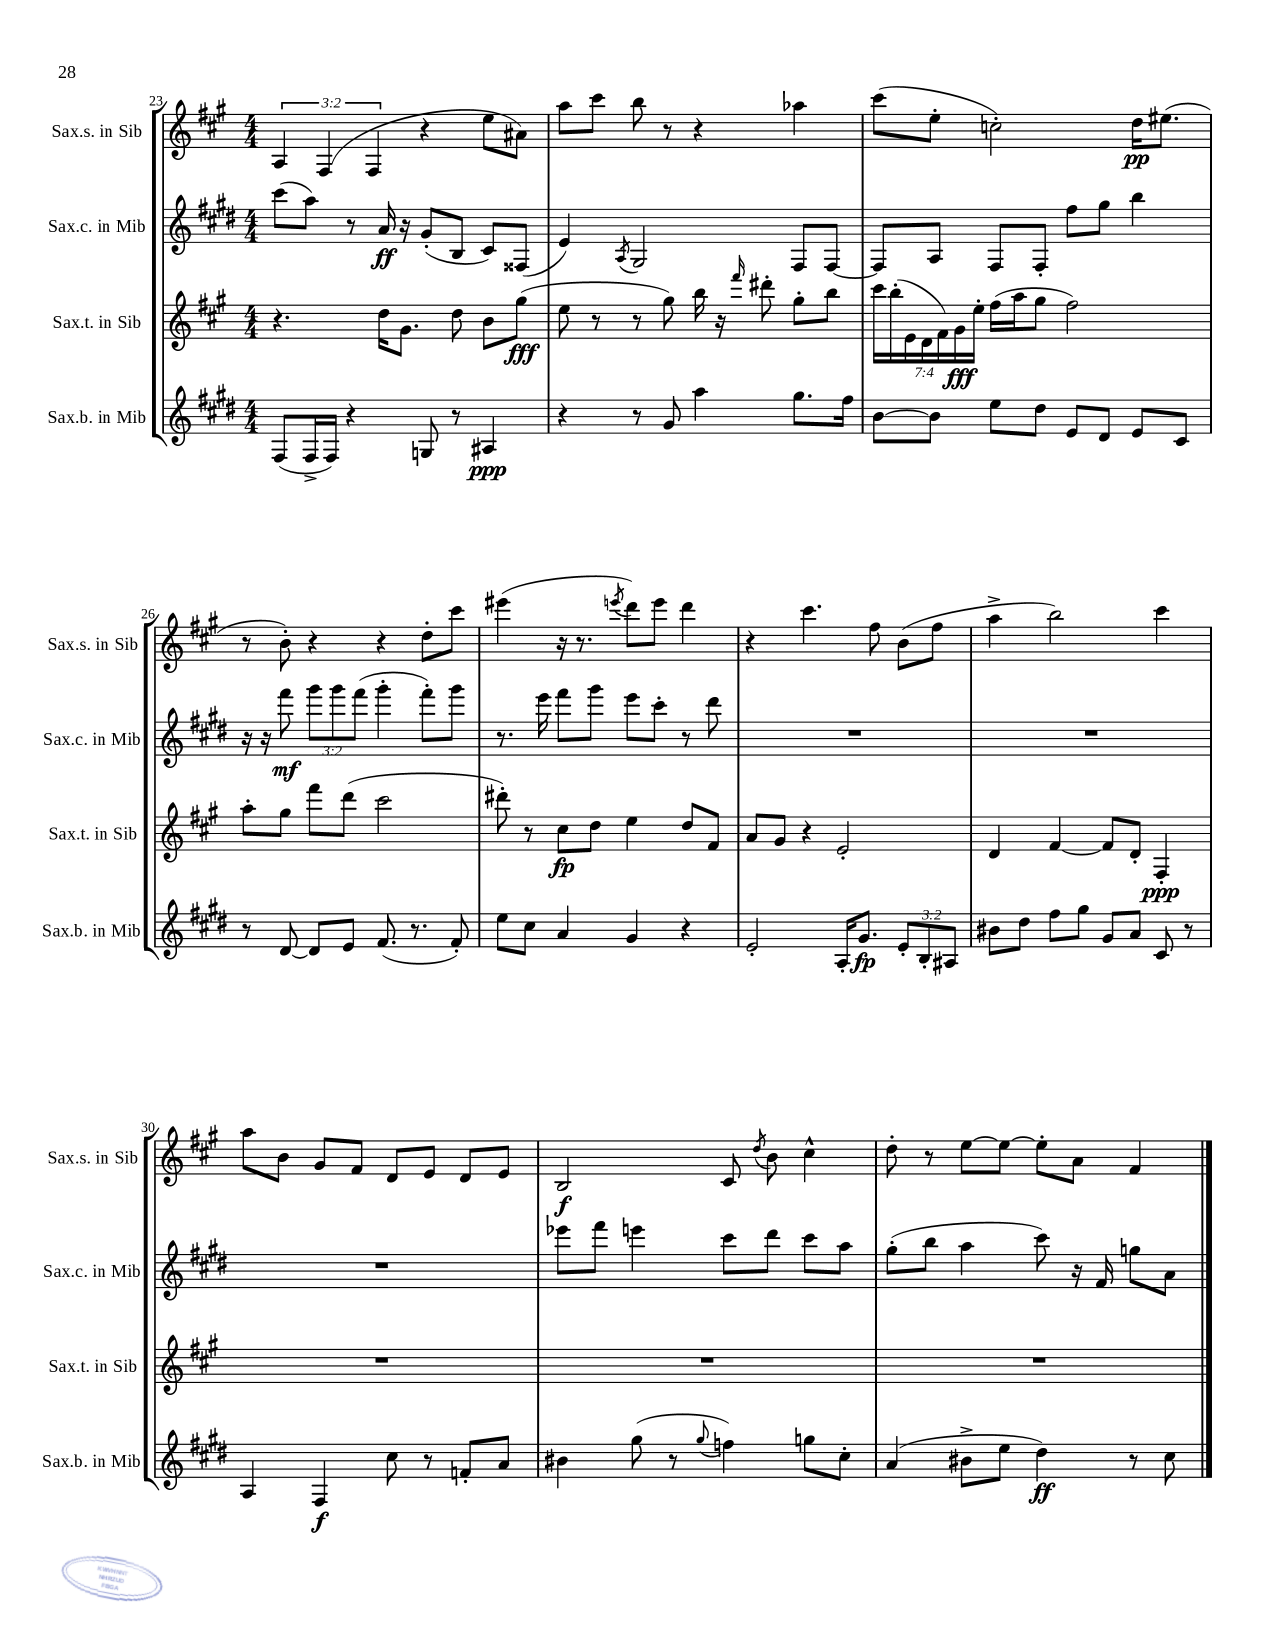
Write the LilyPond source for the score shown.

<<
\new StaffGroup <<
\new Staff = "s0" \with { instrumentName = "Sax.s. in Sib" shortInstrumentName = "Sax.s. in Sib" } {
    \clef treble \key a \major \numericTimeSignature \time 4/4 \override Staff.TupletNumber.text = #tuplet-number::calc-fraction-text
    \autoBeamOff \tuplet 3/2 { a4 fis4( fis4 } r4 e''8[ ais'8]) |
    a''8[ cis'''8] b''8 r8 r4 aes''4 |
    cis'''8[( e''8]-. c''2-.) d''16[\pp eis''8.]( |
    r8 b'8-.) r4 r4 d''8[-. cis'''8] |
    eis'''4( r16 r8. \acciaccatura { e'''8 } d'''8[) e'''8] d'''4 |
    r4 cis'''4. fis''8 b'8[( fis''8] |
    a''4-> b''2) cis'''4 |
    a''8[ b'8] gis'8[ fis'8] d'8[ e'8] d'8[ e'8] |
    b2\f cis'8 \acciaccatura { d''8 } b'8 cis''4-^ |
    d''8-. r8 e''8[~ e''8]~ e''8[-. a'8] fis'4 \bar "|." |
}
\new Staff = "s1" \with { instrumentName = "Sax.c. in Mib" shortInstrumentName = "Sax.c. in Mib" } {
    \clef treble \key e \major \numericTimeSignature \time 4/4 \override Staff.TupletNumber.text = #tuplet-number::calc-fraction-text
    \autoBeamOff cis'''8[( a''8]) r8 a'16\ff r16 gis'8[-.( b8] cis'8[) fisis8]( |
    e'4) \acciaccatura { a8 } gis2 fis8[ fis8]~ |
    fis8[ a8] fis8[ fis8]-. fis''8[ gis''8] b''4 |
    r16 r16 fis'''8\mf \tuplet 3/2 { gis'''8[ gis'''8 fis'''8]( } gis'''4-. fis'''8[-.) gis'''8] |
    r8. e'''16 fis'''8[ gis'''8] e'''8[ cis'''8]-. r8 dis'''8 |
    R1 |
    R1 |
    R1 |
    ees'''8[ fis'''8] e'''4 cis'''8[ dis'''8] cis'''8[ a''8] |
    gis''8[-.( b''8] a''4 cis'''8) r16 fis'16 g''8[ a'8] \bar "|." |
}
\new Staff = "s2" \with { instrumentName = "Sax.t. in Sib" shortInstrumentName = "Sax.t. in Sib" } {
    \clef treble \key a \major \numericTimeSignature \time 4/4 \override Staff.TupletNumber.text = #tuplet-number::calc-fraction-text
    \autoBeamOff r4. d''16[ gis'8.] d''8 b'8[ gis''8]\fff( |
    e''8 r8 r8 gis''8) b''16 r16 \grace { fis'''16 } dis'''8-. gis''8[-. b''8] |
    \tuplet 7/4 { cis'''16[ b''16-.( e'16 d'16 fis'16) gis'16\fff e''16]-. } fis''16[( a''16 gis''8] fis''2) |
    a''8[-. gis''8] fis'''8[ d'''8]( cis'''2 |
    dis'''8-.) r8 cis''8[\fp d''8] e''4 d''8[ fis'8] |
    a'8[ gis'8] r4 e'2-. |
    d'4 fis'4~ fis'8[ d'8]-. fis4-.\ppp |
    R1 |
    R1 |
    R1 \bar "|." |
}
\new Staff = "s3" \with { instrumentName = "Sax.b. in Mib" shortInstrumentName = "Sax.b. in Mib" } {
    \clef treble \key e \major \numericTimeSignature \time 4/4 \override Staff.TupletNumber.text = #tuplet-number::calc-fraction-text
    \autoBeamOff fis8[( fis16-> fis16]) r4 g8 r8 ais4\ppp |
    r4 r8 gis'8 a''4 gis''8.[ fis''16] |
    b'8[~ b'8] e''8[ dis''8] e'8[ dis'8] e'8[ cis'8] |
    r8 dis'8~ dis'8[ e'8] fis'8.( r8. fis'8-.) |
    e''8[ cis''8] a'4 gis'4 r4 |
    e'2-. a16[-. gis'8.]\fp \tuplet 3/2 { e'8[-. b8-. ais8] } |
    bis'8[ dis''8] fis''8[ gis''8] gis'8[ a'8] cis'8 r8 |
    a4 fis4\f cis''8 r8 f'8[-. a'8] |
    bis'4 gis''8( r8 \appoggiatura { gis''8 } f''4) g''8[ cis''8]-. |
    a'4( bis'8[-> e''8] dis''4\ff) r8 cis''8 \bar "|." |
}
>>
>>
\layout { \context { \Score currentBarNumber = #23 } }
